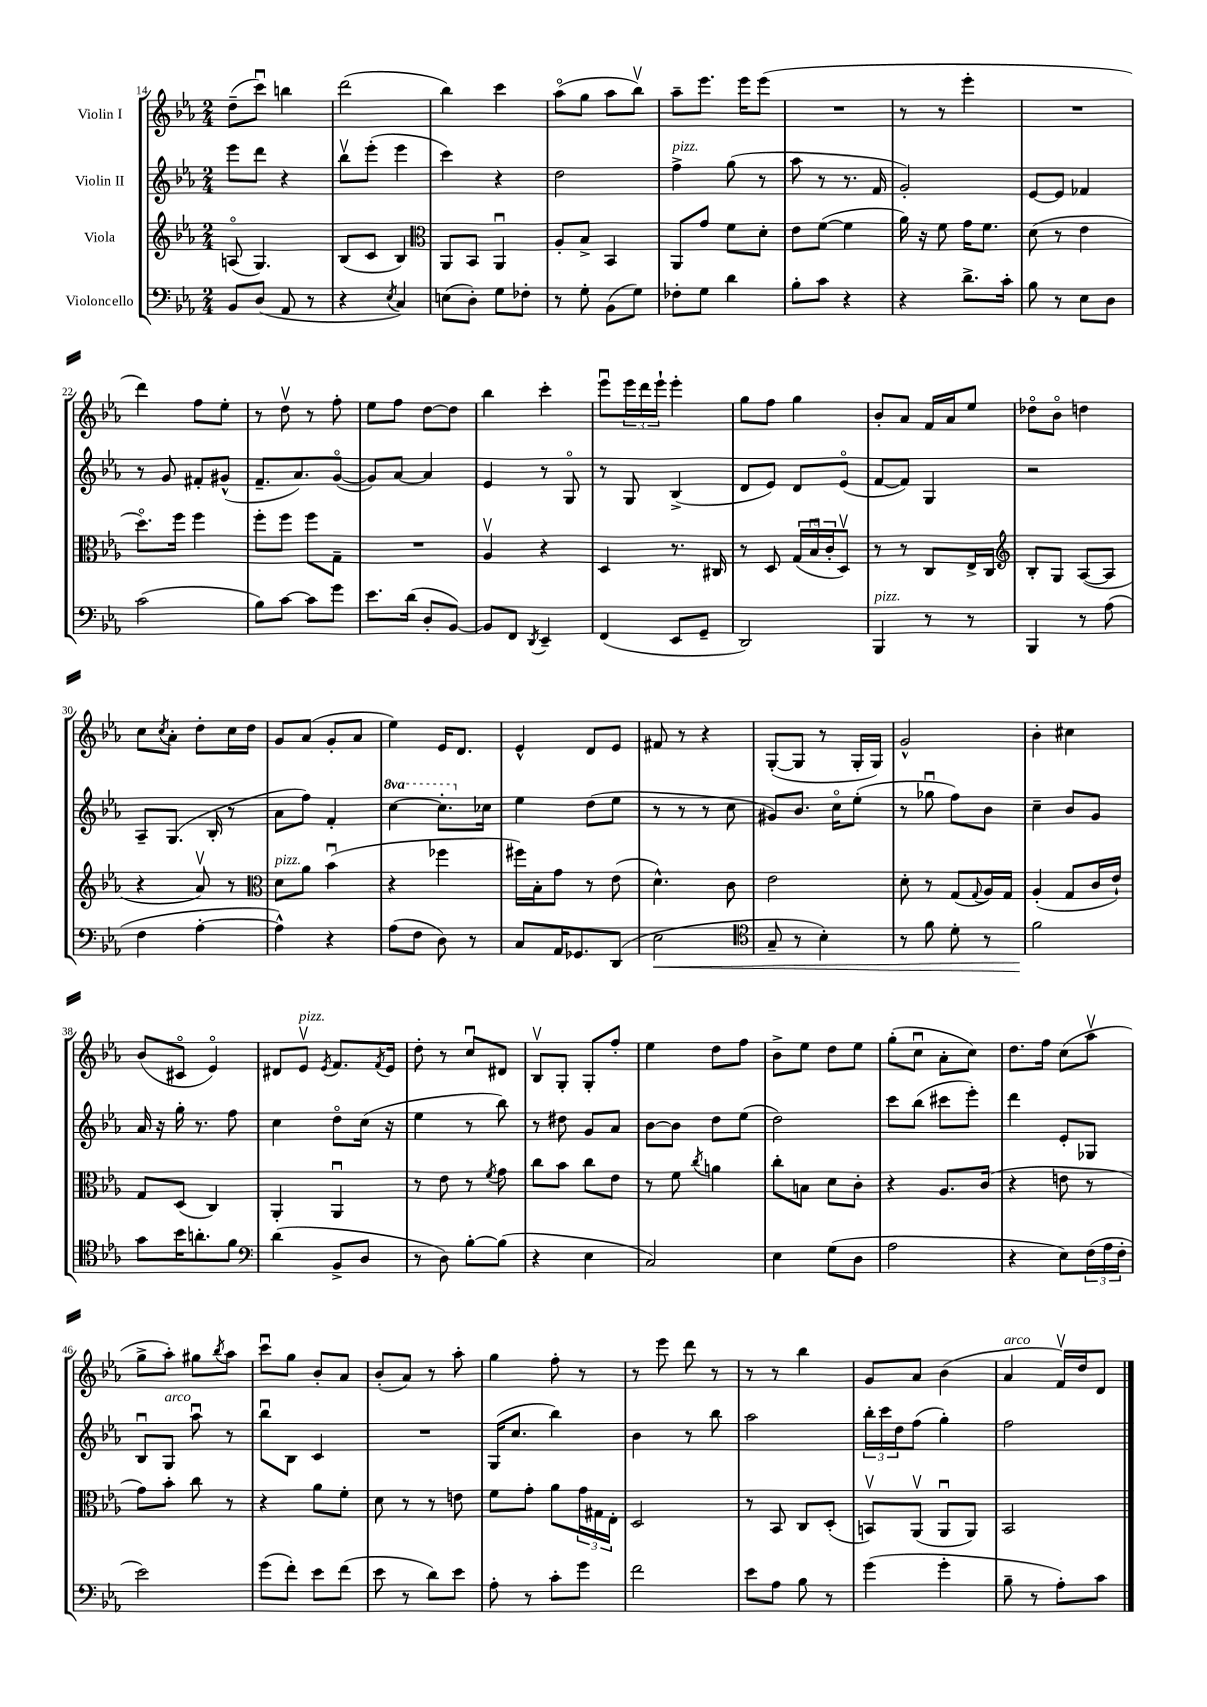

**kern	**kern	**kern	**kern
*staff4	*staff3	*staff2	*staff1
*clefF4	*clefG2	*clefG2	*clefG2
*k[b-e-a-]	*k[b-e-a-]	*k[b-e-a-]	*k[b-e-a-]
*M2/4	*M2/4	*M2/4	*M2/4
8BB-	(8Ao	8eee-	(8dd~
(8D	4.G)	8ddd	8cccu)
8AA-	.	4r	4bb
8r	.	.	.
=	=	=	=
4r	(8B-	8bb-v	(2ddd
.	8c	(8eee-'	.
8qE-	.	.	.
4C)	4B-)	4eee-	.
=	=	=	=
*	*clefC3	*	*
(8E	8AA-	4ccc)	4bb-)
8D')	8BB-	.	.
8G	4AA-u	4r	4ccc
8F-'	.	.	.
=	=	=	=
8r	8A-'	2dd	(8aa-o
8G'	8B-^	.	8gg
(8BB-	4BB-	.	8aa-
8G)	.	.	8bb-v)
=	=	=	=
8F-'	8AA-	4ff^	8aa-~
8G	8g	.	8.eee-
4d	8f	(8gg	.
.	.	.	16eee-
.	8d'	8r	(8eee-
=	=	=	=
8B-'	8e-	8aa-	2r
8c	([8f	8r	.
4r	4f]	8.r	.
.	.	16f	.
=	=	=	=
4r	16a-)	2g')	8r
.	16r	.	.
.	8f	.	8r
8.d^	16g	.	4eee-'
.	8.f	.	.
16c'	.	.	.
=	=	=	=
8B-	(8d	[8e-	2r
8r	8r	8e-]	.
8E-	4e-	4f-	.
8D	.	.	.
=	=	=	=
(2c	8.ddo)	8r	4ddd)
.	.	8g	.
.	16ff	.	.
.	4ff	8f#'	8ff
.	.	(8g#^^	8ee-'
=	=	=	=
8B-)	8ff'	8.f~	8r
[8c	8ff	.	8ddv
.	.	8.a-)	.
8c]	8ff	.	8r
8g	8G~	([8go	8ff'
=	=	=	=
8.e-	2r	8g])	8ee-
.	.	[8a-	8ff
(16d	.	.	.
8D'	.	4a-]	[8dd
[8BB-)	.	.	8dd]
=	=	=	=
8BB-]	4A-v	4e-	4bb-
8FF	.	.	.
8qDD	.	.	.
4EE-~	4r	8r	4ccc'
.	.	8Go	.
=	=	=	=
(4FF	4D	8r	8eee-u
.	.	8G	24eee-
.	.	.	24ddd
.	.	.	24eee-`
8EE-	8.r	(4B-^	4eee-'
8GG~	.	.	.
.	16C#	.	.
=	=	=	=
2DD)	8r	8d	8gg
.	8D	8e-)	8ff
.	(24G	8d	4gg
.	24B-u	.	.
.	24c'	.	.
.	8Dv)	(8e-o	.
=	=	=	=
4BBB-	8r	[8f	8b-'
.	8r	8f])	8a-
8r	8C	4G	16f
.	.	.	16a-
8r	16E-^	.	8ee-
.	16C	.	.
=	=	=	=
*	*clefG2	*	*
4BBB-	8B-'	2r	8dd-o
.	8G	.	8b-o
8r	([8A-	.	4dd
(8A-	8A-]	.	.
=	=	=	=
4F	4r	8A-~	8cc
.	.	.	8qcc
.	.	(8.G	8a-'
[4A-'	8a-v)	.	8dd'
.	.	16B-'	.
.	8r	8r	16cc
.	.	.	16dd
=	=	=	=
*	*clefC3	*	*
4A-^^])	8d	8a-	8g
.	8a-	8ff)	(8a-
4r	(4b-u	4f'	8g'
.	.	.	8a-
=	=	=	=
(8A-	4r	[4ccc	4ee-)
8F	.	.	.
8D)	4ff-	8.ccc']	16e-
.	.	.	8.d
8r	.	.	.
.	.	16cc-	.
=	=	=	=
8C	16ff#)	4ee-	4e-^^
.	16B-'	.	.
16AA-	8g	.	.
8.GG-	.	.	.
.	8r	(8dd	8d
(8DD	(8e-	8ee-	8e-
=	=	=	=
2E-	4.d^^)	8r	8f#
.	.	8r	8r
.	.	8r	4r
.	8c	8cc	.
=	=	=	=
*clefC4	*	*	*
8G~	2e-	8g#)	([8G'
8r	.	8.b-	8G]
4B-')	.	.	8r
.	.	16cco	.
.	.	(8ee-'	16G'
.	.	.	16G)
=	=	=	=
8r	8d'	8r	2g^^
8f	8r	8gg-u	.
8d'	(8G	8ff)	.
.	8qqG	.	.
8r	16A-)	8b-	.
.	16G	.	.
=	=	=	=
2f	(4A-'	4cc~	4b-'
.	8G	8b-	4cc#
.	16c	8g	.
.	16e-`)	.	.
=	=	=	=
8g	8G	16a-	(8b-
.	.	16r	.
16b-	(8D	16gg'	8c#o
8.a'	.	8.r	.
.	4C)	.	4e-o)
8f	.	8ff	.
=	=	=	=
*clefF4	*	*	*
(4d	4AA-'	4cc	8d#
.	.	.	8e-v
.	.	.	8qe-
8BB-^	4AA-u	8ddo	8.f
8D	.	(16cc	.
.	.	.	8qf
.	.	16r	16e-
=	=	=	=
8r	8r	4ee-	8dd'
8D)	8e-	.	8r
[8B-'	8r	8r	8ccu
.	8qf	.	.
(8B-]	8g	8bb-)	8d#
=	=	=	=
4r	8cc	8r	8B-v
.	8b-	8dd#	8G'
4E-	8cc	8g	8G'
.	8e-	8a-	8ff'
=	=	=	=
2C)	8r	[8b-	4ee-
.	8f	8b-]	.
.	8qcc	.	.
.	4a	8dd	8dd
.	.	(8ee-	8ff
=	=	=	=
4E-	8cc'	2dd)	8b-^
.	8B	.	8ee-
(8G	8d	.	8dd
8D	8c'	.	8ee-
=	=	=	=
2A-	4r	8ccc	(8gg'
.	.	(8bb-	8ccu
.	8.A-	8ccc#	8a-'
.	.	8eee-')	8cc)
.	(16c	.	.
=	=	=	=
4r	4r	4ddd	8.dd
.	.	.	16ff
8E-)	8e	8e-'	(8cc
(24F	8r	8G-	8aa-v
24A-	.	.	.
24F'	.	.	.
=	=	=	=
2e-)	8g)	8B-u	8gg^
.	8b-'	8G	8aa-')
.	8cc	8aa-u	8gg#
.	.	.	8qbb-
.	8r	8r	8aa-
=	=	=	=
(8g	4r	8bb-u	8cccu
8f')	.	8B-	8gg
8e-	8a-	4c	8b-'
(8f	8f'	.	8a-
=	=	=	=
8e-	8d	2r	(8b-'
8r	8r	.	8a-)
8d)	8r	.	8r
8e-	8e	.	8aa-'
=	=	=	=
8A-'	8f	(16G	4gg
.	.	8.cc	.
8r	8g'	.	.
8c'	8a-	4bb-)	8ff'
8g	24g	.	8r
.	24G#	.	.
.	24E-'	.	.
=	=	=	=
2f	2D	4b-	8r
.	.	.	8eee-
.	.	8r	8ddd
.	.	8bb-	8r
=	=	=	=
8e-	8r	2aa-	8r
8A-	8BB-	.	8r
8B-	8C	.	4bb-
8r	(8D'	.	.
=	=	=	=
(4g	8BBv)	24bb-'	8g
.	.	24ccc	.
.	.	24dd	.
.	(8AA-v	(8ff	8a-
4g'	8AA-u	4gg')	(4b-
.	8AA-)	.	.
=	=	=	=
8B-~	2BB-	2ff	4a-
8r	.	.	.
8A-')	.	.	16fv)
.	.	.	16dd
8c	.	.	8d
==	==	==	==
*-	*-	*-	*-
